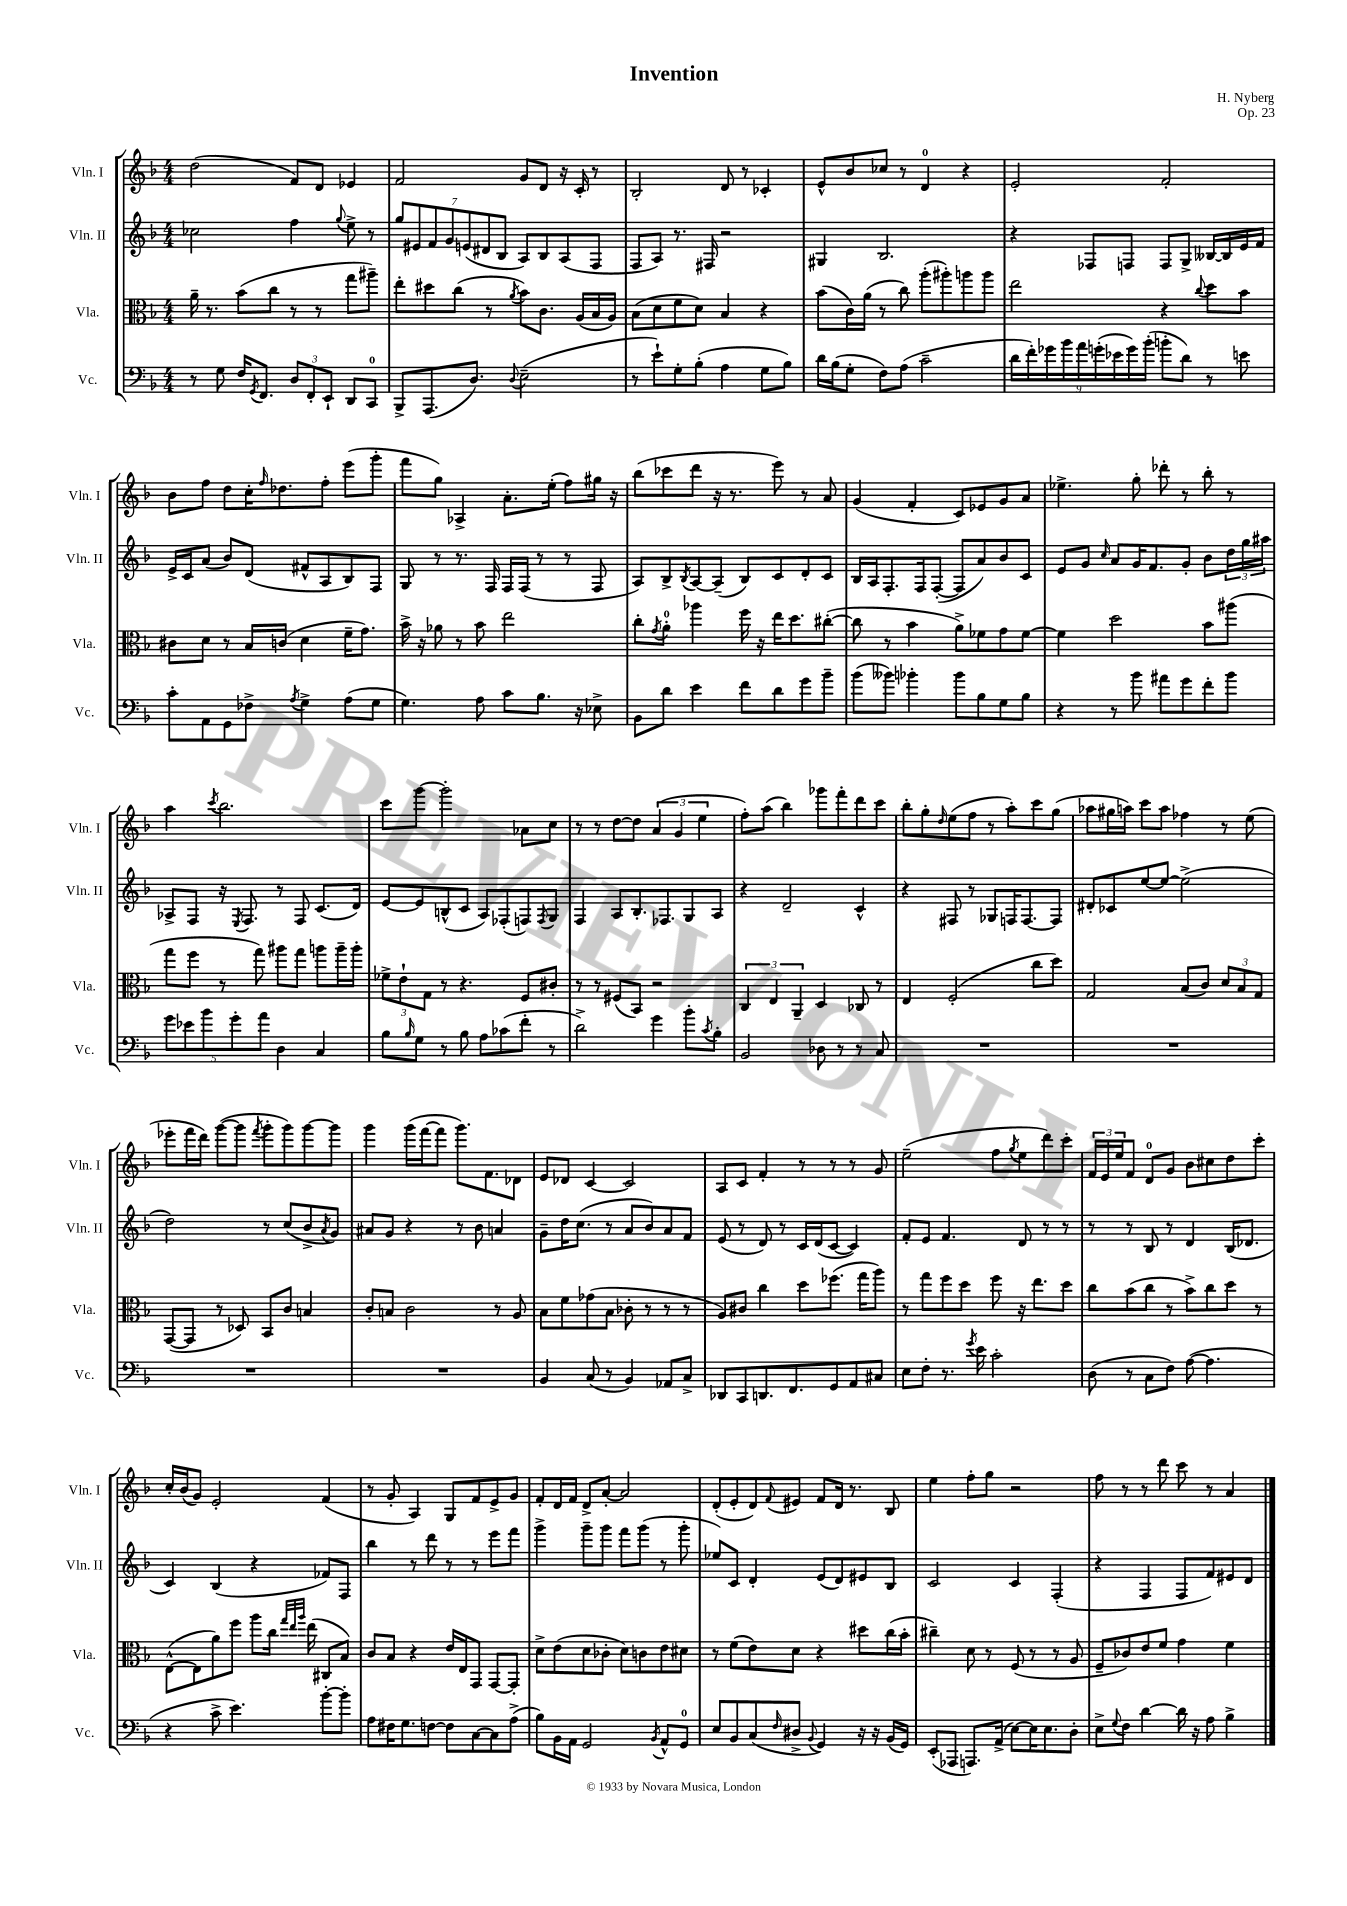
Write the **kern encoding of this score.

**kern	**kern	**kern	**kern
*staff4	*staff3	*staff2	*staff1
*clefF4	*clefC3	*clefG2	*clefG2
*k[b-]	*k[b-]	*k[b-]	*k[b-]
*M4/4	*M4/4	*M4/4	*M4/4
8r	16a~	2cc-	(2dd
.	8.r	.	.
8G	.	.	.
16F	(8b-	.	.
8qGG	.	.	.
8.FF	.	.	.
.	8cc	.	.
12D	8r	4ff	8f)
12FF'	.	.	.
.	8r	.	8d
12EE`	.	.	.
.	.	8qqgg	.
8DD	8gg	8ee^	4e-
8CC	8aa#~)	8r	.
=	=	=	=
8BBB-^	8ee'	14gg	2f
.	.	14e#	.
(8.AAA	8dd#	.	.
.	.	14f	.
.	.	14g	.
.	(8cc	.	.
.	.	(14e	.
8.D)	.	.	.
.	.	14d#	.
.	8r	.	.
.	.	14B-	.
8qqD	8qa	.	.
(2E~	8b-)	8A)	8g
.	8.c	8B-	8d
.	.	(8A	16r
.	(16A	.	16c'
.	16B-	8F	8r
.	16A)	.	.
=	=	=	=
8r	(8B-	8F	2B-'
8e`)	8d	8A)	.
8G'	8f	8.r	.
(8B-'	8d)	.	.
.	.	16F#	.
4A	4B-	2r	8d
.	.	.	8r
8G	4r	.	4c-'
8B-)	.	.	.
=	=	=	=
16d	(8b-	4G#	8e^^
(16B-	.	.	.
8G'	16c)	.	8b-
.	(16a	.	.
8F)	8r	2.B-	8cc-
(8A	8cc)	.	8r
2c~	(8aa'	.	4d
.	8aa#')	.	.
.	8aa	.	4r
.	8aa	.	.
=	=	=	=
18d	2ee	4r	2e'
18f')	.	.	.
18g-	.	.	.
18b-	.	.	.
18a	.	.	.
.	.	8F-	.
(18g'	.	.	.
18e-	.	.	.
.	.	8F	.
18g)	.	.	.
(18b-'	.	.	.
8b'	4r	8F	2f'
8d)	.	8G^	.
.	8qqcc	.	.
8r	8dd	[16B--	.
.	.	16B--]	.
8e	8b-	16e	.
.	.	16f	.
=	=	=	=
8c'	8c#	16e^	8b-
.	.	16c	.
8AA	8d	(8a	8ff
8GG	8r	8b-)	8dd
8F-^	16B-	(8d	16cc'
.	.	.	16qqff
.	(16c	.	8.dd-
8qA	.	.	.
4G^	4d	8f#^^	.
.	.	8A	8ff'
(8A	16f~	8B-)	(8eee
.	8.g)	.	.
8G	.	8F	8ggg'
=	=	=	=
4.G)	16b-^	8G	8fff
.	16r	.	.
.	8a-	8r	8gg)
.	8r	8.r	4A-^
8A	8b-	.	.
.	.	16F	.
8c	2ee	16F	8.a'
.	.	(16F	.
8.B-	.	8r	.
.	.	.	(16ee'
.	.	8r	8ff)
16r	.	.	.
8E-^	.	8F	16gg#
.	.	.	16r
=	=	=	=
8BB-	8cc'	8A)	(8bb-
.	8qg	.	.
8d	8a'	8B-^	8ccc-
.	.	8qB-	.
4e	4aa-	[8A	8ddd
.	.	(8A~]	16r
.	.	.	8.r
8f	16ff	8B-)	.
.	16r	.	.
8d	16ee	8c	8eee)
.	8.dd	.	.
8g	.	8d'	8r
8b-~	([8cc#'	8c	8a
=	=	=	=
(8b-	8cc#]	16B-	(4g
.	.	16A	.
8b--)	8r	8.F'	.
4b-'	4b-	.	4f'
.	.	16F	.
.	.	([8F'	.
8b-	8a^)	8F]	8c)
8B-	8f-	8a)	8e-
8G	8g	8b-	8g
8B-	[8f-	8c	8a
=	=	=	=
4r	4f-]	8e	4.ee-^
.	.	8g	.
.	.	16qqcc	.
8r	2dd	8a	.
8b-	.	16g	8gg'
.	.	8.f	.
8a#	.	.	8ddd-'
8g	.	8g'	8r
8f'	8b-	8b-	8bb-'
8b-	(8aa#	24dd	8r
.	.	24gg	.
.	.	24aa#	.
=	=	=	=
10g	8gg	8A-^	4aa
10e-	.	.	.
.	8ff	8F	.
10b-	.	.	.
.	.	.	8qccc
.	8r	16r	2.bb-
10g'	.	.	.
.	.	8qE	.
.	.	8.F	.
.	8gg)	.	.
10a	.	.	.
4D	8aa#	8r	.
.	8gg	8F	.
4C	8aa	(8.c	.
.	16aa~	.	.
.	16aa'	16d)	.
=	=	=	=
8B-	12f-^	[8e	8ccc
.	12e`	.	.
16qqB-	.	.	.
8G	.	8e]	[8ggg
.	12G	.	.
8r	8r	(8B^^	2ggg']
8B-	4.r	8c	.
8A	.	8A)	.
(8c-	.	(8F-'	.
8f'	8F	8F)	8a-
.	.	8qF	.
8r	8c#'	8G	8cc
=	=	=	=
2d^)	8r	4F	8r
.	8r	.	8r
.	(8F#	8A	[8dd
.	8BB-)	8.B-'	8dd]
4g	2r	.	(6a
.	.	8.F-	.
.	.	.	6g
8b-'	.	8G	.
.	.	.	6ee
8qc	.	.	.
8B-'	.	8A	.
=	=	=	=
2BB-	6C	4r	8ff')
.	.	.	(8aa
.	6E	.	.
.	.	2d~	4bb-)
.	6AA~	.	.
8D-	4D	.	8ggg-
8r	.	.	8fff'
8r	8C-	4c^^	8ddd
8C	8r	.	8ccc
=	=	=	=
1r	4E	4r	8bb-'
.	.	.	8gg'
.	.	.	16qqdd
.	(2F'	8F#	(8ee
.	.	8r	8ff
.	.	8G-	8r
.	.	16F	8aa')
.	.	[8.F	.
.	8cc	.	8ccc
.	8dd)	8F]	(8gg
=	=	=	=
1r	2G	8d#'	8aa-
.	.	8c-	16gg#
.	.	.	16aa)
.	.	[8ee	8ccc
.	.	8ee_	8aa
.	(8B-	(2ee^]	4ff-
.	8c)	.	.
.	12d	.	8r
.	12B-	.	.
.	.	.	(8ee
.	12G	.	.
=	=	=	=
1r	([8GG	2dd)	8eee-'
.	8GG]	.	16fff
.	.	.	16ddd)
.	8r	.	([8ggg
.	8D-)	.	8ggg]
.	.	.	8qfff
.	8BB-	8r	8ggg'
.	8c	(8cc	8ggg)
.	4B	8b-^	[8ggg
.	.	8qa	.
.	.	8g)	8ggg]
=	=	=	=
1r	8c'	8a#	4ggg
.	8B	8g	.
.	2c	4r	(16ggg
.	.	.	[16fff
.	.	.	8fff]
.	.	8r	8.ggg)
.	.	8b-	.
.	.	.	8.f
.	8r	4a	.
.	8A	.	8d-
=	=	=	=
4BB-	8B-	8g~	8e
.	8f	16dd	8d-
.	.	(8.cc	.
(8C	(8g-	.	[4c
8r	8B-	8r	.
4BB-)	8c-'	8a	2c]
.	8r	8b-)	.
8AA-	8r	8a	.
8C^	8r	8f	.
=	=	=	=
8DD-	8A)	(8e	8A
8CC	8c#	8r	8c
8.DD	4cc	8d)	4f'
.	.	8r	.
8.FF	.	.	.
.	8dd	16c	8r
.	.	(16d	.
8GG	(8.ff-	[8c	8r
8AA	.	4c])	8r
.	16gg	.	.
8C#	8aa)	.	8g
=	=	=	=
8E	8r	8f'	(2ee~
8F'	8gg	8e	.
8.r	8ff	4.f	.
.	8dd	.	.
8qg	.	.	.
16e	.	.	.
2c'	8ff	.	8ff
.	.	.	8qgg
.	16r	8d	8ee
.	8.ee	.	.
.	.	8r	8ddd)
.	8dd	8r	8ccc'
=	=	=	=
(8D	8cc	8r	24f
.	.	.	24e
.	.	.	24ee
8r	(8b-	8r	8f
8C	8cc	8B-	8d
8F)	8r	8r	8g
([8A	8b-^)	4d	8b-
4.A]	8cc	.	8cc#
.	8dd	(16B-	8dd
.	.	8.d-	.
.	8r	.	8ccc'
=	=	=	=
4r	([8E^^	4c)	16cc'
.	.	.	(16b-
.	8E]	.	8g)
8c^	8a)	(4B-	2e'
4.e)	8ff	.	.
.	8aa	4r	.
.	16cc	.	.
.	32qqgg	.	.
.	32qqee	.	.
.	32qqaa	.	.
.	(16ee	.	.
[8b-'	8C#	8f-)	(4f
8b-']	8B-)	8F	.
=	=	=	=
8A	8c	4bb-	8r
16F#	8B-	.	8g'
8.G	.	.	.
.	4r	8r	4A)
[8F	.	8ddd	.
8F]	16e	8r	8G
.	16E	.	.
[8C	8GG	8r	8f
8C]	[8GG	8eee	8e^
(8A^	8GG']	8fff	8g
=	=	=	=
8B-)	8d^	4ggg^	8f'
16BB-	(8e	.	16d
16AA	.	.	16f
2GG	8d	8ggg~	8d^
.	8c-'	8ggg	[8a'
.	8d)	8fff	2a]
.	8c	(8ggg	.
8qBB-	.	.	.
8AA^^	8e	8r	.
8GG	8d#	8ggg'	.
=	=	=	=
8E	8r	8ee-)	(8d'
8BB-	(8f	8c	8e'
(8C	8e)	4d'	8d)
16qqF	.	.	8qqf
8D#^	8d	.	8e#
8qqBB-	.	.	.
4GG)	4r	(8e	8f
.	.	8d)	16d
.	.	.	8.r
16r	8dd#	8e#	.
16r	.	.	.
(16BB-	(16cc	8B-	8B-
16GG)	16b-'	.	.
=	=	=	=
(8EE'	4cc#~)	2c	4ee
8AAA-	.	.	.
8.AAA)	8d	.	8ff'
.	8r	.	8gg
(16AA^	.	.	.
[8E)	(8F	4c	2r
16E]	8r	.	.
8.E	.	.	.
.	8r	(4F'	.
8D'	8A	.	.
=	=	=	=
8E^	8F~	4r	8ff
8qqG	.	.	.
8F	8c-)	.	8r
[4d	8e	4F	8r
.	8f	.	8ddd
16d]	4g	8F	8ccc
16r	.	.	.
8A	.	8f)	8r
4B-^	4f	8e#	4a
.	.	8d	.
==	==	==	==
*-	*-	*-	*-
